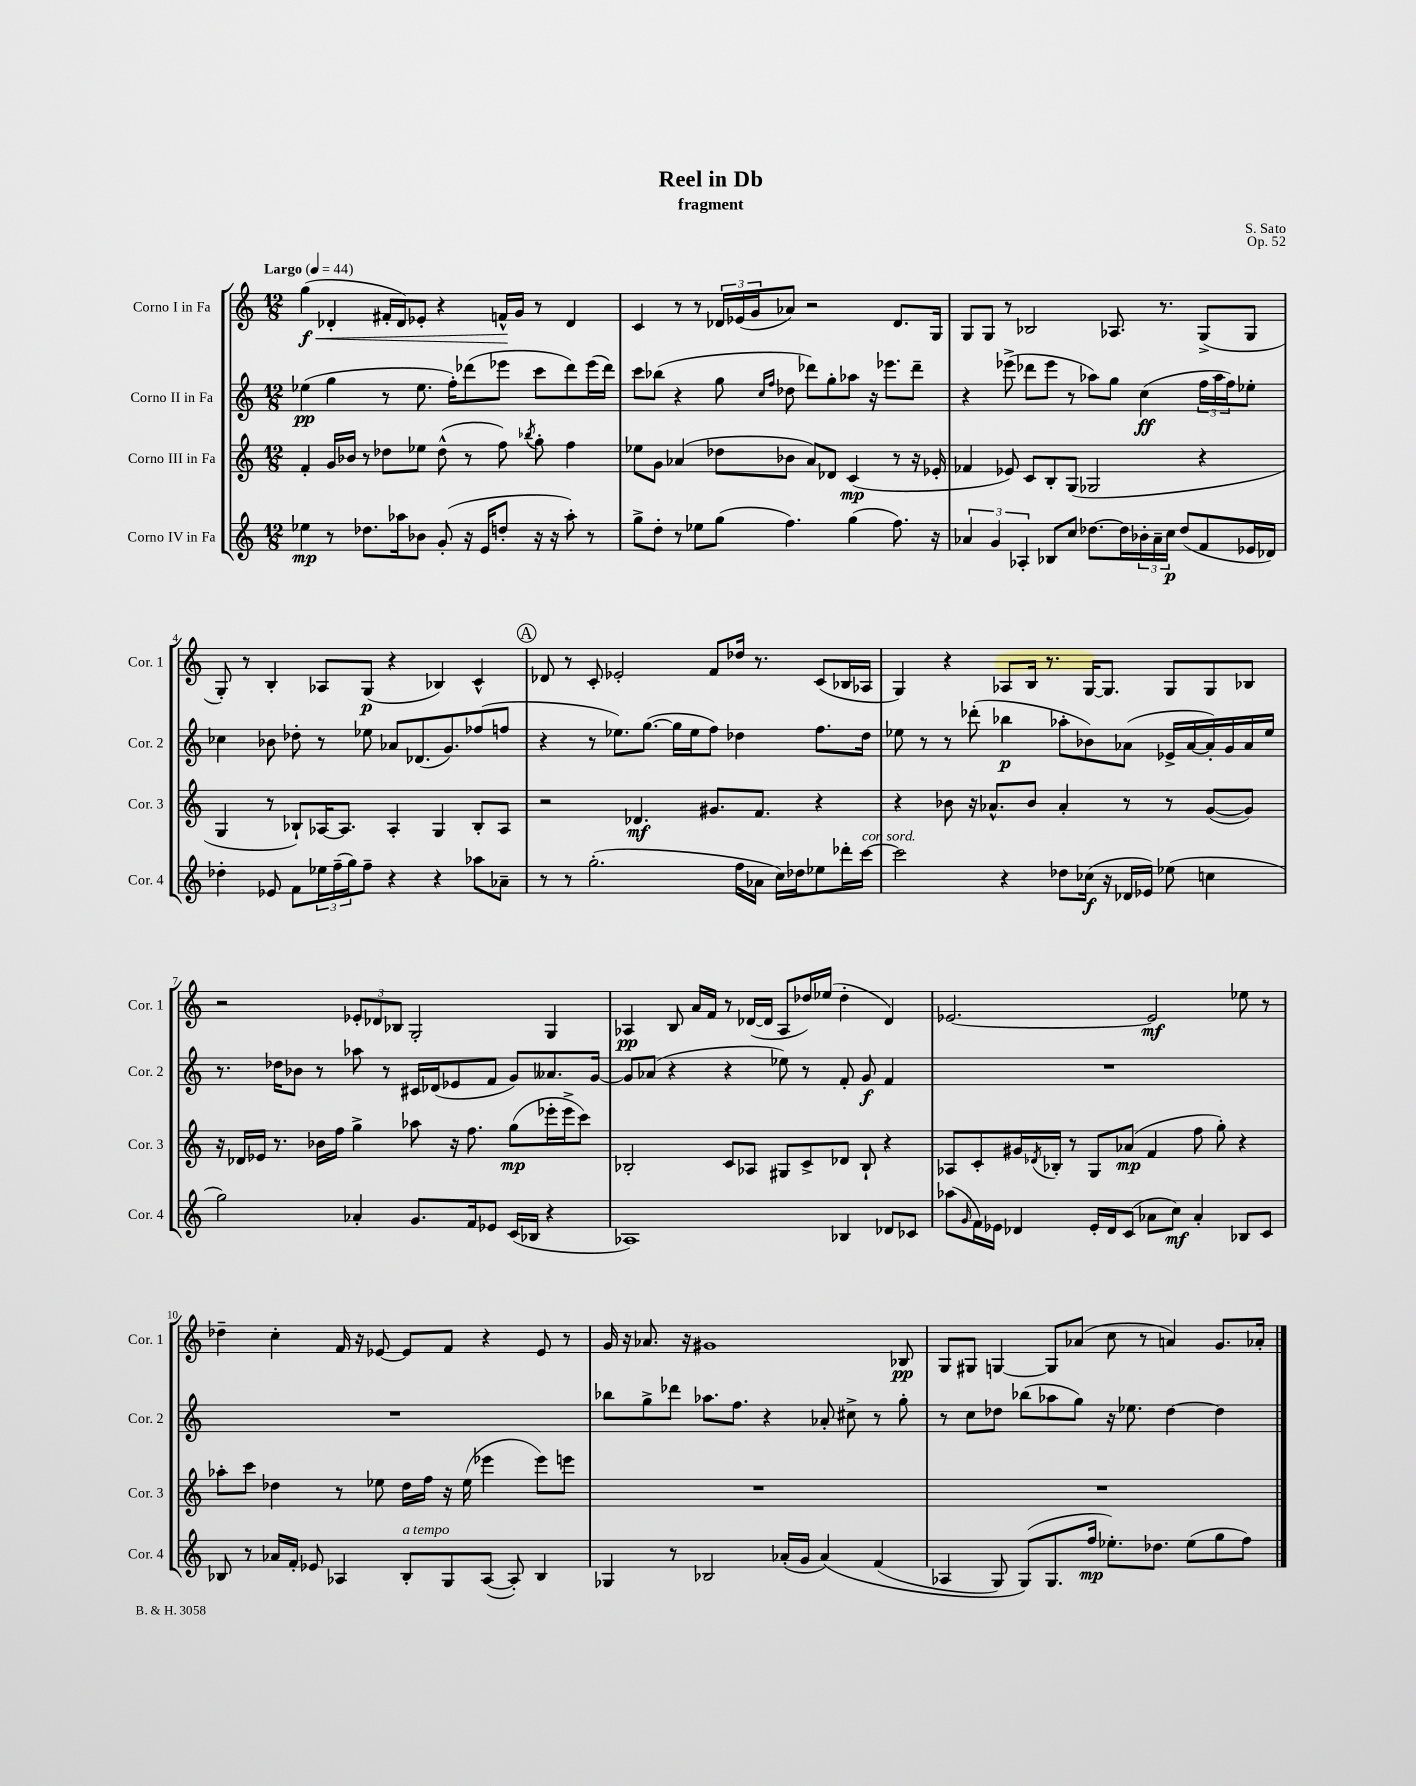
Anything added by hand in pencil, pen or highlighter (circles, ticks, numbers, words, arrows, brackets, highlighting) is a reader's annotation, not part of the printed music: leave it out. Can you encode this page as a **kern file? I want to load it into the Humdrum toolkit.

**kern	**kern	**kern	**kern
*staff4	*staff3	*staff2	*staff1
*clefG2	*clefG2	*clefG2	*clefG2
*k[]	*k[]	*k[]	*k[]
*M12/8	*M12/8	*M12/8	*M12/8
*MM44	*MM44	*MM44	*MM44
4ee-	4f'	(4ee-	(4gg
8r	16g	4gg	4d-'
.	16b-	.	.
8.dd-	8r	.	.
.	8dd-	8r	16f#'
16aa-	.	.	16d-)
8b-	8ee-	8.ee-	8e-'
(8g'	(8dd-^^	.	4r
.	.	16ff')	.
16r	8r	(8ddd-	.
16e	.	.	.
8dd'	8ff)	8eee-	16f^^
.	.	.	16g
.	8qbb-	.	.
16r	8gg'	8ccc	8r
16r	.	.	.
8aa-')	4ff	8ddd-)	4d-
8r	.	(16eee-	.
.	.	16ddd-)	.
=	=	=	=
8gg^	8ee-	8ccc	4c
8dd'	8g	(8bb-	.
8r	(4a-	4r	8r
8ee-	.	.	8r
(8gg	8dd-	8gg	24d-
.	.	.	(24e-
.	.	.	24g
.	.	16qqcc	.
.	.	16qqff	.
4.ff)	8b-	8dd-	8a-)
.	8a-)	8ddd-)	2r
.	8d-	8gg'	.
(4gg	(4c	8aa-	.
.	.	16r	.
.	.	8.eee-	.
8.ff)	8r	.	8.d-
.	16r	8ddd-~	.
16r	16e-'	.	16G
=	=	=	=
6a-	4f-	4r	8G
.	.	.	8G
6g	.	.	.
.	8e-)	(8eee-^	8r
6A-'	.	.	.
.	8c	8ddd-	2B-
8B-	8B'	8eee-	.
8cc	(8G	8r	.
[8.dd-	2G-	8aa-)	.
.	.	8gg	8.A-
16dd-]	.	.	.
24b-'	.	(4cc	.
24a-~	.	.	.
.	.	.	8.r
24cc	.	.	.
(8dd-	.	.	.
8f	4r	24ff	(8G^
.	.	24aa-	.
.	.	24ff)	.
16e-	.	8ee-'	8G
16d-)	.	.	.
=	=	=	=
4dd-'	4G	4cc-	8G')
.	.	.	8r
8e-	8r	8b-	4B'
8f	8B-`)	8dd-'	.
24ee-	[16A-	8r	8A-
(24ff~	.	.	.
.	8.A-]	.	.
24gg)	.	.	.
8ff~	.	8ee-	(8G
4r	4A-'	8a-	4r
.	.	(8.d-	.
4r	4G	.	4B-)
.	.	8.g)	.
8aa-	8B-'	(8ff-	4c^^
8a-~	8A-	8ff	.
=	=	=	=
8r	2r	4r	8d-
8r	.	.	8r
(2.gg'	.	8r	8c'
.	.	8.ee-)	2e-'
.	4.d-	.	.
.	.	([8.gg	.
.	.	16gg]	.
.	.	16ee-	.
.	8.g#	8ff)	8f
16ff	.	4dd-	16dd-
16a-	8.f	.	8.r
16cc)	.	.	.
16dd-	.	.	.
8ee-	4r	8.ff	(8c
16ddd-'	.	.	16B-
[16ccc	.	16dd-	16A-
=	=	=	=
2ccc]	4r	8ee-	4G)
.	.	8r	.
.	8b-	8r	4r
.	16r	(8ddd-'	.
.	8.a-^^	.	.
4r	.	4bb-	8A-
.	8b-	.	16B
.	.	.	8.r
8dd-	4a-'	8aa-'	.
(16cc-	.	8b-)	[16G
16r	.	.	8.G]
16d-	8r	(8a-	.
16e-)	.	.	.
(8ee-	8r	16e-^	8G
.	.	[16a-	.
4cc	([8g	16a-'])	8G
.	.	16g	.
.	8g])	16a-	8B-
.	.	16ee-	.
=	=	=	=
2gg)	16r	8.r	2r
.	16d-	.	.
.	16e-	.	.
.	8.r	16dd-	.
.	.	8b-	.
.	16b-	8r	.
.	16ff	.	.
4a-'	4gg^	8aa-	12e-'
.	.	.	12d-
.	.	8r	.
.	.	.	12B-
8.g	8aa-	16c#	2G'
.	.	(16d-	.
.	16r	8e-	.
16f	8.ff	.	.
8e-	.	8f	.
(16c	(8gg	8g)	.
16B-	.	.	.
4r	16eee-'	8.a--	4G
.	16eee-^	.	.
.	8ccc)	.	.
.	.	[16g	.
=	=	=	=
1A-)	2B-'	8g]	4A-
.	.	(8a-	.
.	.	4r	8B
.	.	.	16a
.	.	.	16f
.	8c	4r	8r
.	8A-	.	([16d-
.	.	.	16d-]
.	8G#	8ee-)	8A-
.	8c^	8r	16dd-)
.	.	.	(16ee-
4B-	8d-	8f'	4dd-'
.	8B-`	8g	.
8d-	4r	4f	4d-)
8c-	.	.	.
=	=	=	=
(8aa-	8A-	1.r	[2.e-
16qqg	.	.	.
16f)	8c'	.	.
16e-	.	.	.
4d-	16g#	.	.
.	8qd-	.	.
.	16B-'	.	.
.	8r	.	.
16e-'	8G	.	.
16d-	.	.	.
(8c	(8a-	.	.
8a-	4f	.	2e-]
8cc)	.	.	.
4a-'	8ff	.	.
.	8gg')	.	.
8B-	4r	.	8ee-
8c	.	.	8r
=	=	=	=
8B-	8aa-'	1.r	4dd-~
8r	8ccc	.	.
16a-	4dd-	.	4cc'
16f'	.	.	.
8e-	.	.	.
4A-	8r	.	16f
.	.	.	16r
.	8ee-	.	[8e-
8B-'	16dd-	.	8e-]
.	16ff	.	.
8G	16r	.	8f
.	(16ee-	.	.
([8A-	4eee-	.	4r
8A-'])	.	.	.
4B-	8eee-)	.	8e-
.	8eee	.	8r
=	=	=	=
4G-	1.r	8bb-	16g
.	.	.	16r
.	.	8gg^	8.a-
8r	.	8ddd-	.
.	.	.	16r
2B-	.	8.aa-	1g#
.	.	8.ff	.
.	.	4r	.
(16a-'	.	.	.
16g	.	.	.
&(4a-)	.	8a-'	.
.	.	8cc#^	.
(4f	.	8r	.
.	.	8gg'	8B-
=	=	=	=
4A-	1.r	8r	8G
.	.	8cc	8G#
8G)	.	8dd-	[4G
(8G&)	.	(8bb-	.
8.G	.	8aa-	8G]
.	.	8gg)	(8a-
16ff	.	.	.
8.ee-')	.	16r	8cc
.	.	8.ee-	.
.	.	.	8r
8.dd-	.	.	.
.	.	[4dd-	4a)
(8ee-	.	.	.
8gg	.	4dd-]	8.g
8ff)	.	.	.
.	.	.	16a-'
==	==	==	==
*-	*-	*-	*-
